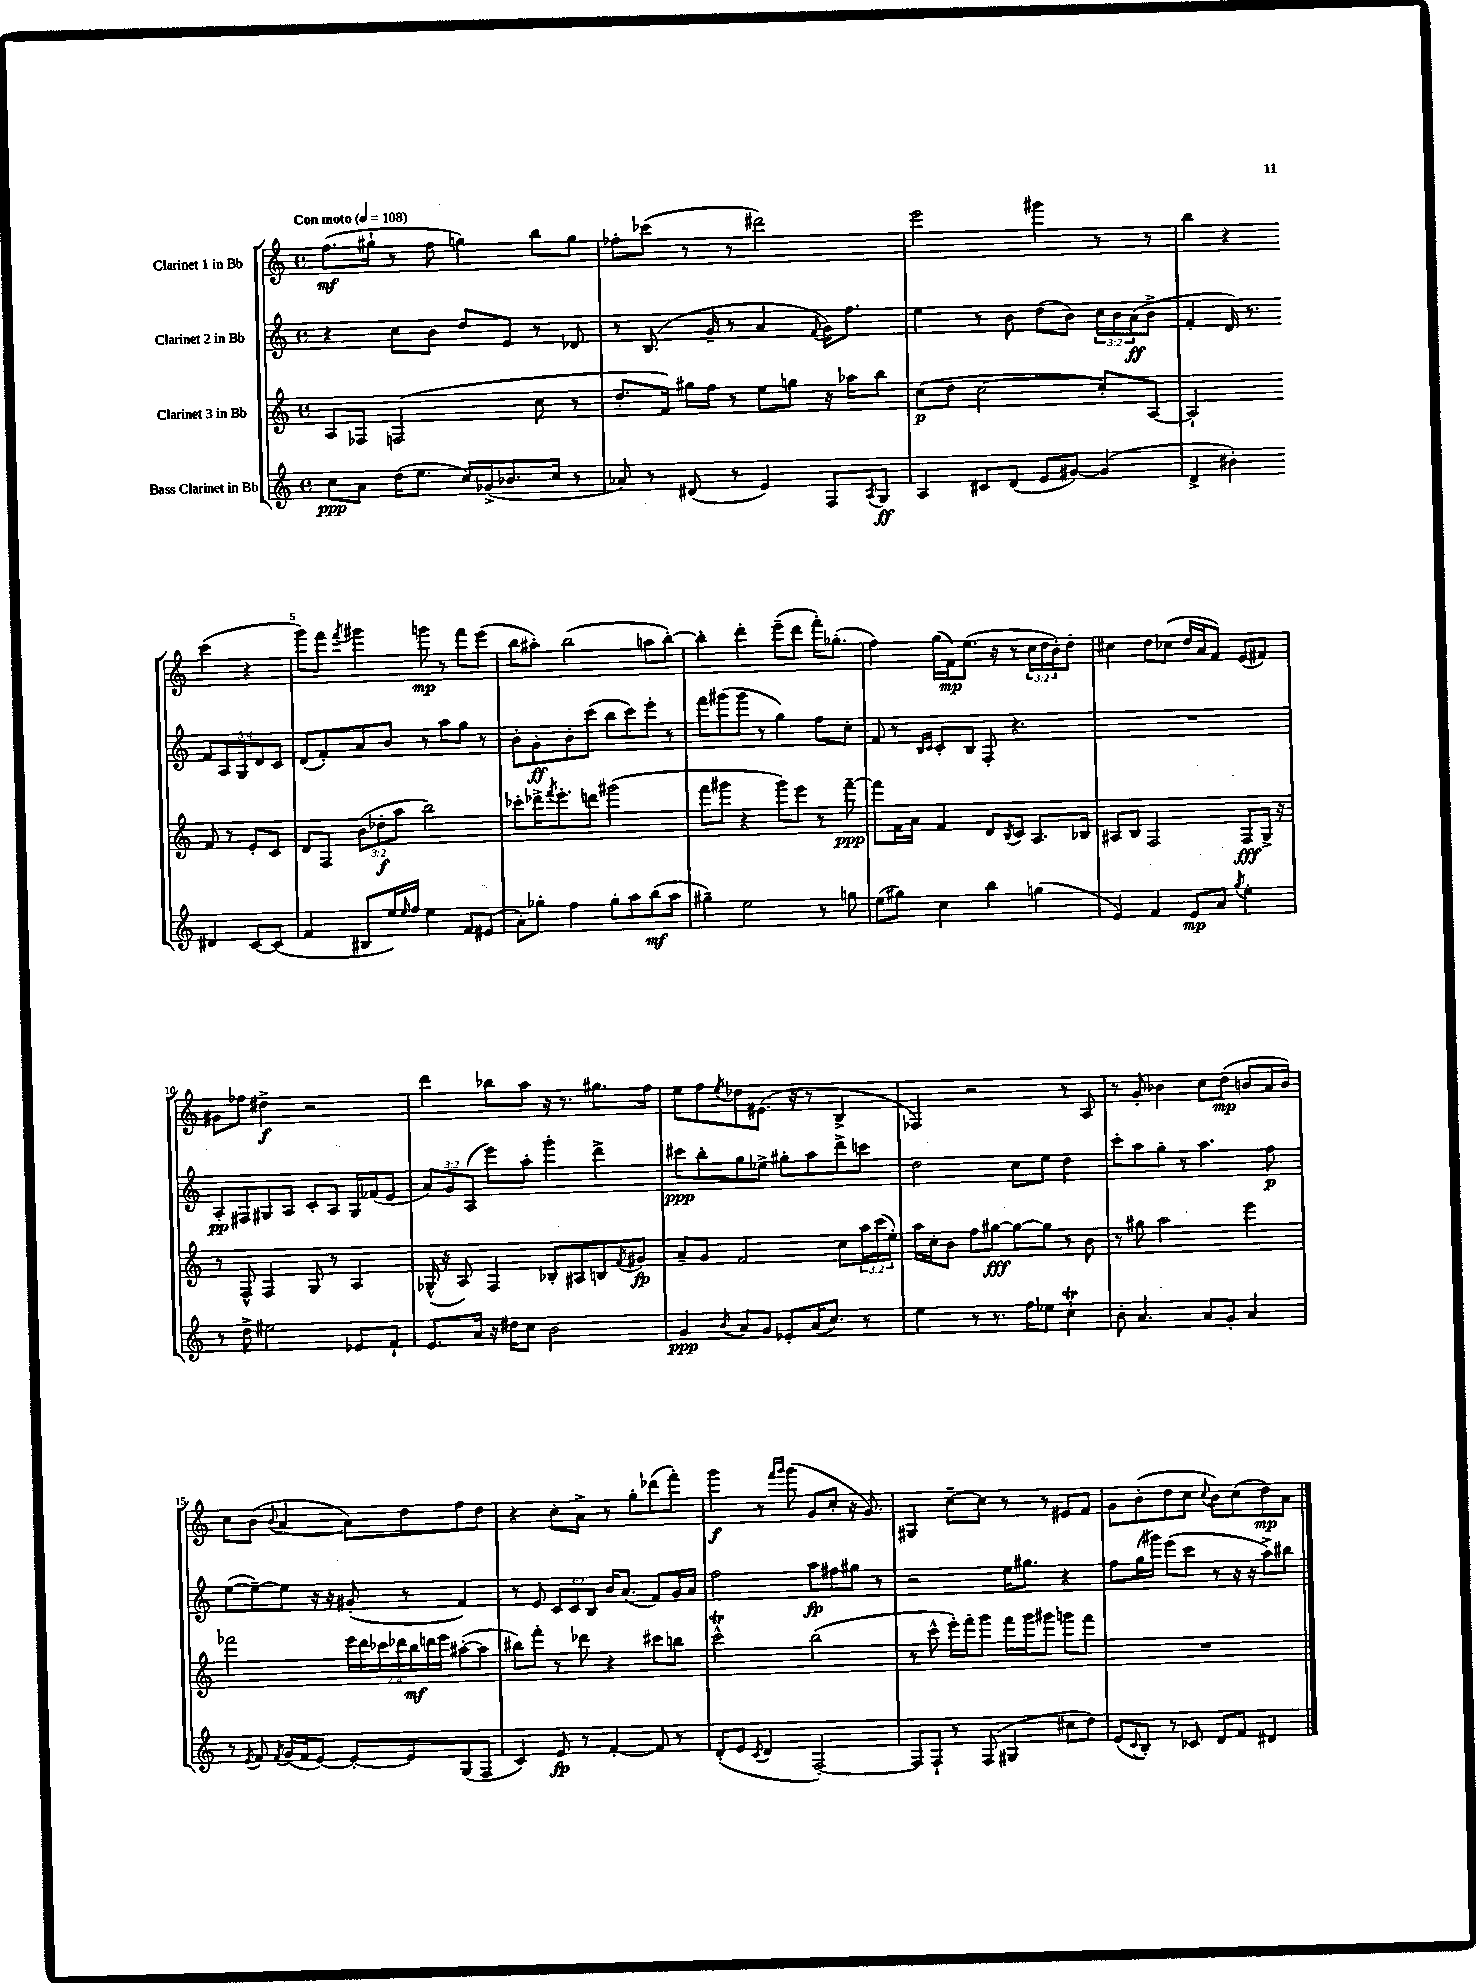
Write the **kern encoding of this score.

**kern	**kern	**kern	**kern
*staff4	*staff3	*staff2	*staff1
*clefG2	*clefG2	*clefG2	*clefG2
*k[]	*k[]	*k[]	*k[]
*M4/4	*M4/4	*M4/4	*M4/4
*met(c)	*met(c)	*met(c)	*met(c)
*MM108	*MM108	*MM108	*MM108
8cc	8A	4r	(8.ff
8a	8F-	.	.
.	.	.	16gg#`
(16dd	(2F	8cc	8r
8.ee	.	.	.
.	.	8b	8ff
16cc)	.	8dd	4gg)
(16g-^	.	.	.
8.b-	.	8e	.
.	8cc	8r	8bb
16cc	.	.	.
8r	8r	8d-	8gg
=	=	=	=
8a-)	8.dd'	8r	8ff-'
8r	.	(8.B	(8ccc-
.	16f)	.	.
(8d#	16gg#	.	8r
.	16ff	16g~	.
8r	8r	8r	8r
4e)	8ee	4a	2ddd#)
.	8gg	.	.
.	.	8qqf	.
8F	16r	16g)	.
.	16aa-	8.ff	.
8qA	.	.	.
8G	8bb	.	.
=	=	=	=
4A	(8cc	4ee	2eee
.	8dd	.	.
8c#	[2cc	8r	.
(8d	.	8b	.
8e	.	(8dd	4ggg#
[8g#)	.	8b)	.
(4g#]	8cc'])	24cc	8r
.	.	24b	.
.	.	(24a	.
.	[8A	8b^	8r
=	=	=	=
4d^	2A`]	4f'	4bb
4b#')	.	16d)	4r
.	.	8.r	.
4d#	8f	10f	(4ccc
.	.	10A	.
.	8r	.	.
.	.	10G	.
[8c	8e'	.	4r
.	.	10d	.
(8c]	8c	.	.
.	.	10c	.
=	=	=	=
4f	8d	(8d	8ggg)
.	8F	8f')	8fff
.	.	.	8qfff
8B#	(12b	8a	4ggg#
.	12dd-'	.	.
16ee)	.	8b	.
.	12aa	.	.
16qqee	.	.	.
16ff	.	.	.
4ee	2bb)	8r	8ggg
.	.	8aa	8r
8f	.	8gg	8fff
(8e#	.	8r	(8eee
=	=	=	=
8a')	8ccc-'	8b'	8bb
8gg-'	16ddd-^	8g'	8aa#')
.	8qfff	.	.
.	8.eee'	.	.
4ff	.	8b'	(2bb
.	8ddd	(8ccc	.
8gg-'	(2ggg#	8bb	.
8aa	.	8ccc)	.
(8bb	.	8eee'	8aa
8aa	.	8r	[8bb')
=	=	=	=
4gg#~)	8fff	8fff	4bb']
.	8ggg#	(8ggg#	.
2ee	4r	8ggg#	4ddd'
.	.	8r	.
.	8ggg#)	4gg)	(8eee~
.	8eee	.	8ddd
8r	8r	8ff	16fff')
.	.	.	(8.gg-'
8gg	[8fff~	8cc'	.
=	=	=	=
(8ee	8fff]	8f	4ff)
8gg#)	16f	8r	.
.	16a	.	.
.	.	16qqB	.
.	.	16qqc	.
4cc	4f	8c'	(16gg
.	.	.	16f)
.	.	8B	(8.ee
4bb	8d	8F'	.
.	.	.	16r
.	8qB	.	.
.	8c	4.r	8r
(4gg	8.A	.	24cc
.	.	.	24dd
.	.	.	24b')
.	.	.	8dd'
.	16B-	.	.
=	=	=	=
4e)	8A#	1r	4cc#
.	8B	.	.
4f	2F	.	8dd
.	.	.	(8cc-
8e	.	.	16dd
.	.	.	16a
8a	.	.	8f)
8qgg	.	.	.
4ee'	8F	.	(8e
.	16G^	.	8f#)
.	16r	.	.
=	=	=	=
8r	8r	8A'	8g#
8dd^	8F^^	8F#	8ff-
2ee#	4F	8G#	4dd#^
.	.	8A	.
.	8G	8c'	2r
.	8r	8A	.
8e-	4A	16G#	.
.	.	(16f-	.
8f`	.	8e	.
=	=	=	=
8.e	(16G-^^	12a)	4ddd
.	16r	.	.
.	.	12g	.
.	8A)	.	.
.	.	(12A	.
16a	.	.	.
16r	4F	8eee)	8bb-
16dd#	.	.	.
8cc	.	8aa'	8aa
2b	8B-'	4ggg'	16r
.	.	.	8.r
.	8A#	.	.
.	8B	4ddd^	8.gg#
.	8qf	.	.
.	8g#	.	.
.	.	.	16ff
=	=	=	=
4g	8a~	8ccc#	8ee
.	8g	8bb'	8ff
8qb	.	.	8qee
8a	2f	8gg	8dd-
8g	.	8ee-^	(8.e#
8e-'	.	8gg#'	.
.	.	.	16r
(16a	.	8aa	8r
8.cc)	.	.	.
.	8cc	8ddd^	4B^
8r	24aa	8ccc	.
.	(24ccc	.	.
.	24ee')	.	.
=	=	=	=
4ee	16aa	2dd	4F-)
.	16cc'	.	.
.	8b	.	.
8r	8ff	.	2r
8.r	[8gg#	.	.
.	8gg#_	8cc	.
16ff	.	.	.
8ee-	8gg#]	8ee	.
4cc`	8r	4dd	8r
.	8b	.	8A
=	=	=	=
8b'	8r	8ccc'	8r
4.a	8gg#	8aa	8g'
.	2aa	8gg'	4b-
.	.	8r	.
8a	.	4.aa	8cc
8g'	.	.	(8dd
4a	4eee	.	8b
.	.	8ff	16a
.	.	.	16b)
=	=	=	=
8r	2fff-	([8ee	8cc
8qe	.	.	.
8f	.	8ee~_)	(8b
8qf	.	.	8qqb
(16g	.	8ee]	[4a
16f	.	.	.
[8e)	.	16r	.
.	.	16r	.
8e'_	28eee	(8g#'	8a])
.	28ddd	.	.
.	28ccc-	.	.
.	28ddd-	.	.
8e]	.	8r	8dd
.	28bb	.	.
.	28ddd	.	.
.	28eee	.	.
(8G	([8aa#'	4f)	8ff
8F	8aa#]	.	8dd
=	=	=	=
4c)	8bb#)	8r	4r
.	8fff'	8e	.
8e	8r	12c	8cc'
.	.	12c	.
8r	8ddd-	.	8a^
.	.	12B	.
[4f'	4r	16b	8r
.	.	(8.a	.
.	.	.	8gg'
8f]	8ccc#	8f)	(8ddd-
8r	8bb	16g	8fff')
.	.	16a	.
=	=	=	=
(8d'	2ccc^^	2ff	4ggg
8e	.	.	.
8qc	.	.	.
4d	.	.	8r
.	.	.	16qqfff
.	.	.	16qqggg
.	.	.	(8ggg
[2F')	(2bb	8aa	8g
.	.	8ff#	8cc'
.	.	8gg#	16r
.	.	.	8.g)
.	.	8r	.
=	=	=	=
8F]	8r	2r	4G#
8F`	8ccc^^	.	.
8r	16eee')	.	[8cc~
.	16fff'	.	.
(8F	8ggg	.	8cc]
4G#	16fff	16ee	8r
.	16ggg	8.gg#	.
.	8ggg#	.	8r
8cc#	8ggg	4r	8e#
8dd)	8fff	.	8f
=	=	=	=
(8e	1r	8ff	8g
8qqc	.	.	.
8B')	.	(16gg	(8b'
.	.	16ggg#)	.
8r	.	(8eee	8dd
8c-	.	8ccc	8cc
.	.	.	8qqcc
8d	.	8r	8b)
8f	.	16r	(8cc
.	.	16r	.
4d#	.	8aa^)	8dd)
.	.	8bb#	8a
==	==	==	==
*-	*-	*-	*-
